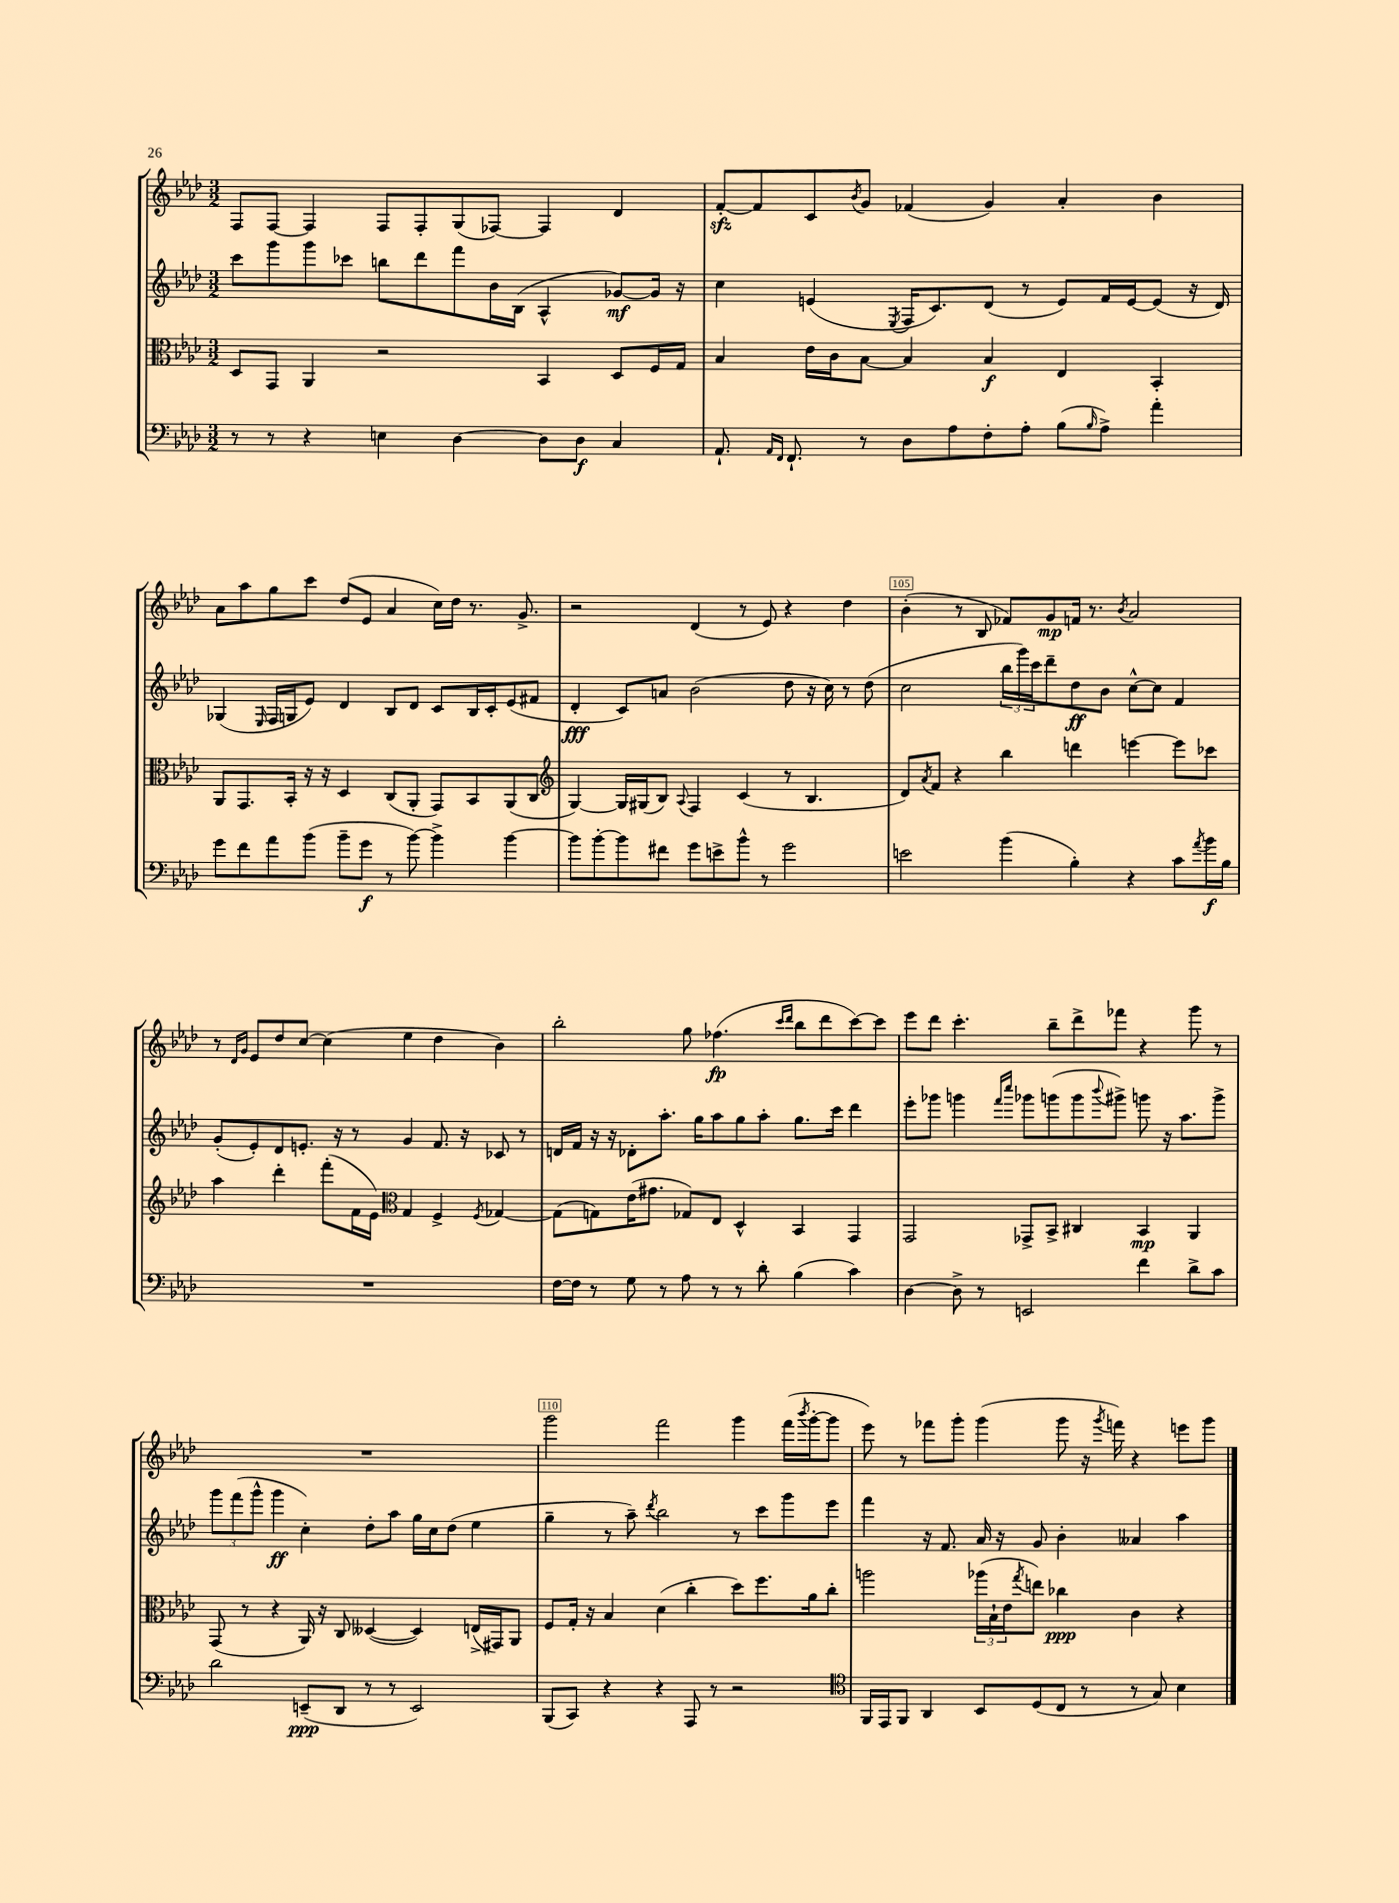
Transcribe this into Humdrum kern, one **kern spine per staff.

**kern	**kern	**kern	**kern
*staff4	*staff3	*staff2	*staff1
*clefF4	*clefC3	*clefG2	*clefG2
*k[b-e-a-d-]	*k[b-e-a-d-]	*k[b-e-a-d-]	*k[b-e-a-d-]
*M3/2	*M3/2	*M3/2	*M3/2
8r	8D-/L	8ccc\L	8F/L
8r	8GG/J	8ggg\	[8F/J
4r	4AA-/	8ggg\	4F/]
.	.	8ccc-\J	.
4E\	2r	8bb\L	8F/L
.	.	8ddd-\	8F'/
[4D-\	.	8fff\	(8G/
.	.	16b-\L	[8F-/J)
.	.	(16B-\JJ	.
8D-\]L	4BB-/	4A-^^/	4F-/]
8D-\J	.	.	.
4C/	8D-/L	[8g-/L)	4d-/
.	16F/L	16g-/]Jk	.
.	16G/JJ	16r	.
=	=	=	=
8.AA-`/	4B-/	4cc\	[8f'/L
.	.	.	8f/]
16qqAA-/LL	.	.	.
16qqFF/JJ	.	.	.
8.FF`/	.	.	.
.	16e-\LL	(4e/	8c/
.	16c\J	.	.
.	.	.	8qb-/
8r	[8B-\J	.	8g/J
.	.	8qE-/	.
8D-\L	4B-/]	16F/LK	(4f-/
.	.	8.c/)	.
8A-\	.	.	.
8F'\	4B-/	(8d-/J	4g/)
8A-'\J	.	8r	.
(8B-\L	4E-/	8e/L)	4a-'/
16qqB-/	.	.	.
8A-^\J)	.	16f/L	.
.	.	[16e/J	.
4a-'\	4BB-'/	(8e/]J	4b-\
.	.	16r	.
.	.	16d-/)	.
=	=	=	=
8g\L	8AA-/L	(4G-/	8a-\L
8f\	8.GG/	.	8aa-\
.	.	16qqE-/	.
8a-\	.	16F/LL	8gg\
.	16BB-'/Jk	16G/J	.
(8b-\J	16r	8e-/J)	8ccc\J
.	16r	.	.
8b-~\L	4D-/	4d-/	(8dd-/L
8g\J	.	.	8e-/J
8r	(8C/L	8B-/L	4a-/
[8b-\)	8AA-'/J	8d-/J	.
4b-^\]	8GG/L)	8c/L	16cc\LL)
.	.	.	16dd-\JJ
.	8BB-/	16B-/L	8.r
.	.	16c'/J	.
[4b-\	(8AA-/	(8e-/	.
.	.	.	8.g^/
.	8C/J	8f#/J	.
=	=	=	=
*	*clefG2	*	*
8b-\]L	[4G/)	4d-'/	2r
[8b-'\	.	.	.
8b-\]	16G/]LL	8c/L)	.
.	(16G#/J	.	.
8f#\J	8B-/J)	8a/J	.
.	8qqA-/	.	.
8g\L	4F/	(2b-\	(4d-/
8e^\	.	.	.
8b-^^\J	(4c/	.	8r
8r	.	.	8e-/)
2g\	8r	8dd-\	4r
.	4.B-/	16r	.
.	.	16cc\)	.
.	.	8r	4dd-\
.	.	(8dd-\	.
=	=	=	=
2e\	8d-/L)	2cc\	(4b-'\
.	8qa-/	.	.
.	8f/J	.	.
.	4r	.	8r
.	.	.	8B-/
(4b-\	4bb-\	24bb-\LL	8f-/L)
.	.	24ggg\)	.
.	.	24ccc\J	.
.	.	8ddd-~\	8g/
4B-'\)	4ddd\	8dd-\	16f/Jk
.	.	.	8.r
.	.	8b-\J	.
.	.	.	8qb-/
4r	[4eee\	[8cc^^\L	2a-/
.	.	8cc\]J	.
8c\L	8eee\]L	4f/	.
8qa-/	.	.	.
16b-\L	8ccc-\J	.	.
16B-\JJ	.	.	.
=	=	=	=
1.r	4aa-\	(8g'/L	8r
.	.	.	16qqd-/LL
.	.	.	16qqg/JJ
.	.	8e-'/)	8e-/L
.	4ddd-'\	8d-/	8dd-/
.	.	8.e'/J	[8cc/J
.	(8fff'\L	.	(4cc\]
.	.	16r	.
.	16f\L	8r	.
.	16e-\JJ)	.	.
*	*clefC3	*	*
.	4G/	4g/	4ee-\
.	4F^/	8.f/	4dd-\
.	.	16r	.
.	8qF/	.	.
.	[4G-/	8c-/	4b-\)
.	.	8r	.
=	=	=	=
[16F\LL	(8G-\]L	16d/LL	2bb-'\
16F\]JJ	.	16f/JJ	.
8r	8G\)	16r	.
.	.	16r	.
8G\	(16e-\K	8d-'\L	.
.	8.g#\J	.	.
8r	.	8.aa-'\J	.
8A-\	8G-/L)	.	8gg\
.	.	16gg\LK	.
8r	8E-/J	8aa-\	(4.ff-\
8r	4D-^^/	8gg\	.
8d-'\	.	8aa-'\J	.
.	.	.	16qqccc/LL
.	.	.	16qqddd-/JJ
(4B-\	4BB-/	8.gg\L	8bb-\L
.	.	.	8ddd-\
.	.	16ccc\Jk	.
4c\)	4GG/	4ddd-\	[8ccc\)
.	.	.	8ccc\]J
=	=	=	=
[4D-\	2GG/	8eee-'\L	8eee-\L
.	.	8ggg-\J	8ddd-\J
8D-^\]	.	4ggg\	4.ccc'\
8r	.	.	.
.	.	16qqfff/LL	.
.	.	16qqcccc/JJ	.
2EE/	8GG-^/L	8ggg-\L	.
.	8BB-^/J	(8ggg\	8bb-~\L
.	4C#/	8ggg\	8ddd-^\
.	.	8qqbbb-/	.
.	.	8ggg#^\J)	8fff-\J
4f\	4BB-/	8ggg\	4r
.	.	16r	.
.	.	8.aa-\L	.
8d-^\L	4AA-/	.	8ggg\
8c\J	.	8ggg^\J	8r
=	=	=	=
2d-\	(8GG/	12ggg\L	1.r
.	.	(12fff\	.
.	8r	.	.
.	.	12ggg^^\J	.
.	4r	4ggg\	.
(8EE~/L	16AA-/)	4cc'\)	.
.	16r	.	.
8DD-/J	8C/	.	.
8r	([4D--/	8dd-'\L	.
8r	.	8aa-\J	.
2EE/)	4D--/])	16gg\LL	.
.	.	16cc\J	.
.	.	(8dd-\J	.
.	(16E^/LL	4ee-\	.
.	16GG#/J)	.	.
.	8AA-/J	.	.
=	=	=	=
(8BBB-/L	8F/L	4gg~\	2ggg\
8CC/J)	16G'/Jk	.	.
.	16r	.	.
4r	4B-/	8r	.
.	.	8aa-~\)	.
.	.	8qddd-/	.
4r	(4d-\	2bb-\	2fff\
8AAA-/	4cc'\	.	.
8r	.	.	.
2r	8dd-\L)	8r	4ggg\
.	8.ff\	8ccc\L	.
.	.	8ggg\	(16fff\LL
.	.	.	8qbbb-/
.	16a-\k	.	[16ggg'\J
.	8cc'\J	8eee-\J	8ggg\]J
=	=	=	=
*clefC4	*	*	*
16FF/LL	2aa\	4fff\	8eee-\)
16EE-/J	.	.	.
8FF/J	.	.	8r
4AA-/	.	16r	8fff-\L
.	.	8.f/	.
.	.	.	8ggg'\J
8BB-/L	(24aa-\LL	16a-/	(4ggg\
.	24B-`\	.	.
.	.	16r	.
.	24e-\J	.	.
.	8qgg/	.	.
(8D-/	8ee\J)	8g/	.
8C/J	4cc-\	4b-'\	8ggg\
8r	.	.	16r
.	.	.	8qggg/
.	.	.	16fff\)
8r	4c\	4a--/	4r
8G/)	.	.	.
4B-\	4r	4aa-\	8eee\L
.	.	.	8ggg\J
==	==	==	==
*-	*-	*-	*-
